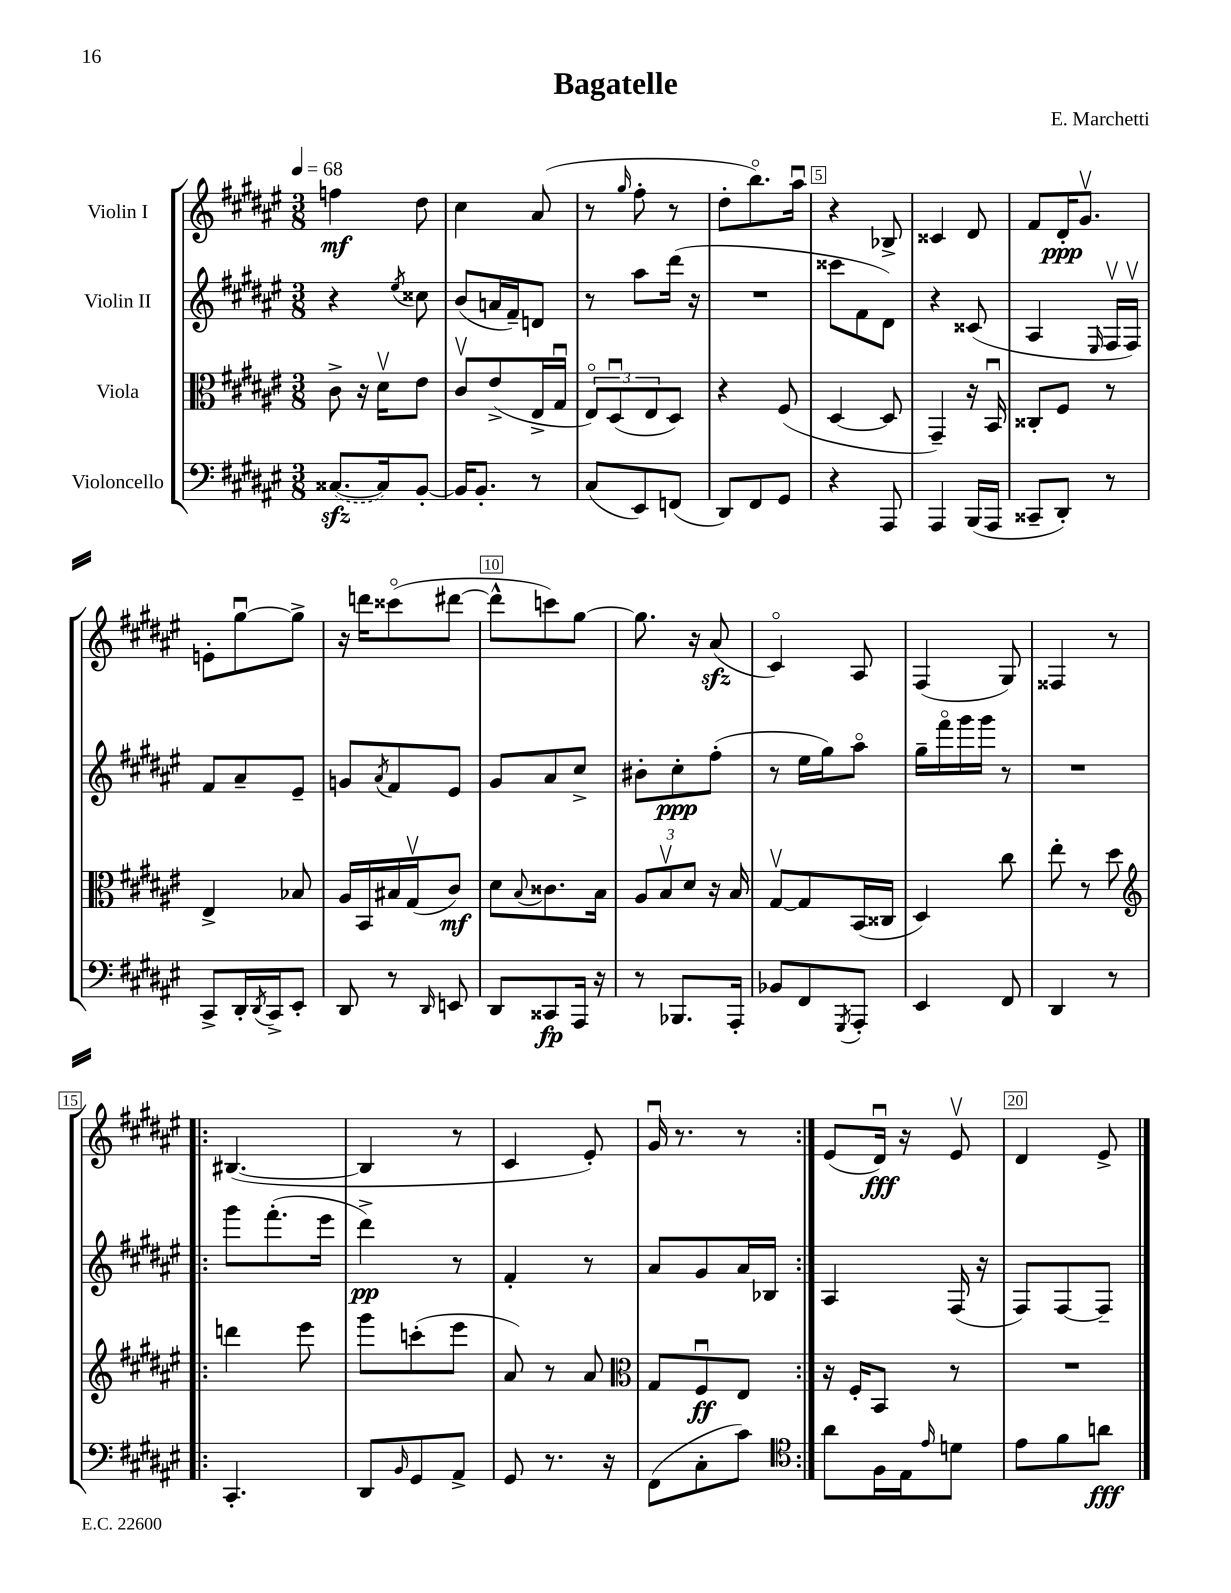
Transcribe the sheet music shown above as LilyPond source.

\header { title = "Bagatelle" composer = "E. Marchetti" }
<<
\new StaffGroup <<
\new Staff = "s0" \with { instrumentName = "Violin I" } {
    \clef treble \key fis \major \numericTimeSignature \time 3/8 \tempo 4 = 68
    f''4\mf dis''8 |
    cis''4 ais'8( |
    r8 \grace { gis''16 } fis''8-. r8 |
    dis''8-. b''8.\flageolet) ais''16\downbow |
    r4 bes8-> |
    cisis'4 dis'8 |
    fis'8 dis'16-.\ppp gis'8.\upbow |
    e'8-. gis''8~\downbow gis''8-> |
    r16 d'''16 cisis'''8\flageolet( dis'''8~ |
    dis'''8-^ c'''8) gis''8~ |
    gis''8. r16 ais'8\sfz( |
    cis'4\flageolet) ais8 |
    fis4( gis8) |
    fisis4 r8 |
    \repeat volta 2 { bis4.~( |
    bis4 r8 |
    cis'4 eis'8-.) |
    gis'16\downbow r8. r8 | }
    eis'8( dis'16\downbow\fff) r16 eis'8\upbow |
    dis'4 eis'8-> \bar "|." |
}
\new Staff = "s1" \with { instrumentName = "Violin II" } {
    \clef treble \key fis \major \numericTimeSignature \time 3/8
    r4 \acciaccatura { eis''8 } cisis''8 |
    b'8( a'16 fis'16--) d'8 |
    r8 ais''8 dis'''16( r16 |
    R4. |
    cisis'''8 fis'8 dis'8) |
    r4 cisis'8( |
    ais4 \grace { eis16 } fis16\upbow fis16\upbow) |
    fis'8 ais'8-- eis'8-- |
    g'8 \acciaccatura { ais'8 } fis'8 eis'8 |
    gis'8 ais'8 cis''8-> |
    bis'8-. cis''8-.\ppp fis''8-.( |
    r8 eis''16 gis''16) ais''8\flageolet |
    gis''16-- fis'''16\flageolet gis'''16 gis'''16 r8 |
    R4. |
    \repeat volta 2 { gis'''8 fis'''8.-.( eis'''16 |
    dis'''4->\pp) r8 |
    fis'4-. r8 |
    ais'8 gis'8 ais'16 bes16 | }
    ais4 fis16( r16 |
    fis8) fis8~ fis8-- \bar "|." |
}
\new Staff = "s2" \with { instrumentName = "Viola" } {
    \clef alto \key fis \major \numericTimeSignature \time 3/8
    cis'8-> r16 dis'16\upbow eis'8 |
    cis'8\upbow eis'8->( eis16-> gis16\downbow |
    \tuplet 3/2 { eis8\flageolet) dis8\downbow( eis8 } dis8) |
    r4 fis8( |
    dis4~ dis8 |
    gis,4--) r16 b,16\downbow |
    cisis8-. fis8 r8 |
    eis4-> bes8 |
    ais16 b,16 bis16 gis16\upbow( cis'8\mf) |
    dis'8 \appoggiatura { b8 } cisis'8. b16 |
    \tuplet 3/2 { ais8 b8\upbow dis'8 } r16 b16 |
    gis8~\upbow gis8 b,16( cisis16 |
    dis4) cis''8 |
    eis''8-. r8 dis''8 |
    \repeat volta 2 { \clef treble d'''4 eis'''8 |
    gis'''8 c'''8-.( eis'''8 |
    ais'8) r8 ais'8 |
    \clef alto gis8 fis8\downbow\ff eis8 | }
    r16 fis16-. b,8 r8 |
    R4. \bar "|." |
}
\new Staff = "s3" \with { instrumentName = "Violoncello" } {
    \clef bass \key fis \major \numericTimeSignature \time 3/8
    \once \slurDashed cisis8.~\sfz( cisis16) b,8~-. |
    b,16 b,8.-. r8 |
    cis8( eis,8) f,8( |
    dis,8) fis,8 gis,8 |
    r4 ais,,8 |
    ais,,4 b,,16( ais,,16 |
    cisis,8-- dis,8-.) r8 |
    cis,8-> dis,16-. \acciaccatura { dis,8 } cis,16-> eis,8-. |
    dis,8 r8 \grace { dis,16 } e,8 |
    dis,8 cisis,8\fp ais,,16 r16 |
    r8 bes,,8. ais,,16-. |
    bes,8 fis,8 \acciaccatura { gis,,8 } ais,,8-. |
    eis,4 fis,8 |
    dis,4 r8 |
    \repeat volta 2 { cis,4.-. |
    dis,8 \grace { b,16 } gis,8 ais,8-> |
    gis,8 r8. r16 |
    fis,8( cis8-. cis'8) | }
    \clef tenor ais'8 fis16 eis16 \grace { eis'16 } d'8 |
    eis'8 fis'8 a'8\fff \bar "|." |
}
>>
>>
\layout { \context { \Score \override BarNumber.break-visibility = ##(#f #t #t) barNumberVisibility = #(every-nth-bar-number-visible 5) \override BarNumber.stencil = #(make-stencil-boxer 0.1 0.3 ly:text-interface::print) } }
